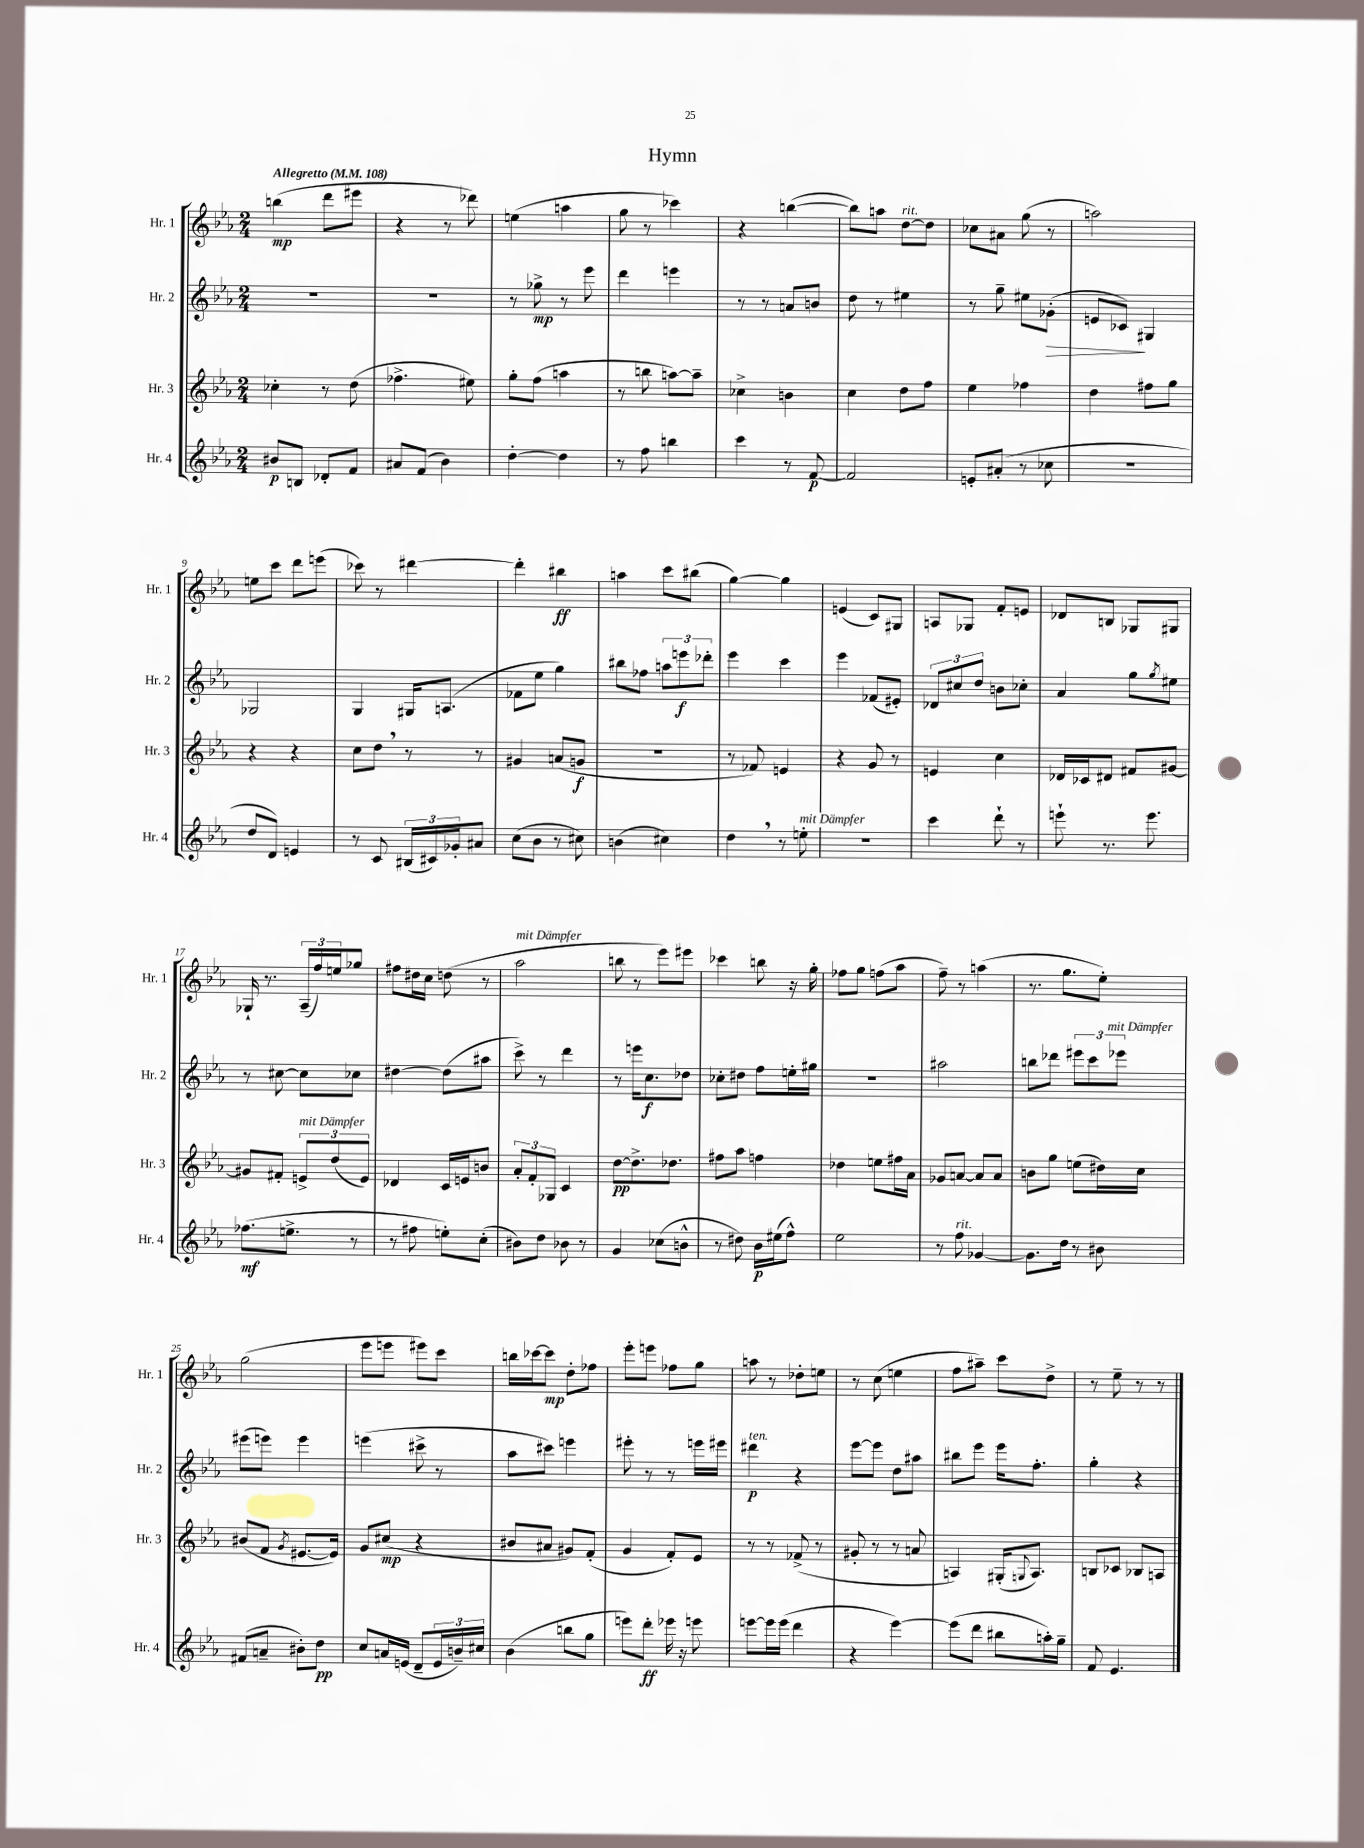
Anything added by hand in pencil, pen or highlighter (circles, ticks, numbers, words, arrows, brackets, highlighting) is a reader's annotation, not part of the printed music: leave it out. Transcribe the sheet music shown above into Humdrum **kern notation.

**kern	**dynam	**kern	**dynam	**kern	**dynam	**kern	**dynam
*part4	*part4	*part3	*part3	*part2	*part2	*part1	*part1
*staff4	*staff4	*staff3	*staff3	*staff2	*staff2	*staff1	*staff1
*I"Hr. 4	*	*I"Hr. 3	*	*I"Hr. 2	*	*I"Hr. 1	*
*I'Hr. 4	*	*I'Hr. 3	*	*I'Hr. 2	*	*I'Hr. 1	*
*clefG2	*	*clefG2	*	*clefG2	*	*clefG2	*
*k[b-e-a-]	*	*k[b-e-a-]	*	*k[b-e-a-]	*	*k[b-e-a-]	*
*M2/4	*	*M2/4	*	*M2/4	*	*M2/4	*
*MM108	*	*MM108	*	*MM108	*	*MM108	*
=1	=1	=1	=1	=1	=1	=1	=1
!	!	!	!	!	!	!LO:TX:a:B:t=Allegretto	!
8b#X/L	p	4cc-X'\	.	2r	.	(4bbn\	mp
8Bn/J	.	.	.	.	.	.	.
8d-X'/L	.	8r	.	.	.	8ddd\L	.
8f/J	.	(8dd\	.	.	.	8eee#X\J	.
=2	=2	=2	=2	=2	=2	=2	=2
8a#X/L	.	4.ff-X^\	.	2r	.	4r	.
(8f/J	.	.	.	.	.	.	.
4b-\)	.	.	.	.	.	8r	.
.	.	8ee#X\)	.	.	.	8ddd-X\)	.
=3	=3	=3	=3	=3	=3	=3	=3
[4dd'\	.	8gg'\L	.	8r	.	(4een\	.
.	.	(8ff\J	.	8gg-X^\	mp	.	.
4dd\]	.	4aan\	.	8r	.	4aan\	.
.	.	.	.	8eee-\	.	.	.
=4	=4	=4	=4	=4	=4	=4	=4
8r	.	8r	.	4ddd\	.	8gg\	.
8ff\	.	8bbn\	.	.	.	8r	.
4bbn\	.	[8aan\L)	.	4eeen\	.	4ccc-X\)	.
.	.	8aa~\J]	.	.	.	.	.
=5	=5	=5	=5	=5	=5	=5	=5
4ccc\	.	4cc-X^\	.	8r	.	4r	.
.	.	.	.	8r	.	.	.
8r	.	4bn\	.	8an/L	.	([4bbn\	.
[8f/	p	.	.	8bn/J	.	.	.
=6	=6	=6	=6	=6	=6	=6	=6
2f/]	.	4cc\	.	8dd\	.	8bb\L])	.
.	.	.	.	8r	.	8aan\J	.
!	!	!	!	!	!	!LO:TX:a:i:t=rit.	!
.	.	8dd\L	.	4ee#X\	.	[8dd\L	.
.	.	8ff\J	.	.	.	8dd\J]	.
=7	=7	=7	=7	=7	=7	=7	=7
8en'/L	.	4ee-\	.	8r	.	8cc-X\L	.
(8a#X'/J	.	.	.	8gg~\	.	8a#X\J	.
8r	.	4ff-X\	.	8ee#X\L	.	(8gg\	.
!	!	!	!	!	!LO:HP:b	!	!
8cc-X\	.	.	.	(8g-X'\J	>	8r	.
=8	=8	=8	=8	=8	=8	=8	=8
2r	.	4dd\	.	8en/L	.	2aan\)	.
.	.	.	.	8c-X/J)	.	.	.
.	.	8ff#X\L	.	4G#X/	]	.	.
.	.	8gg\J	.	.	.	.	.
!!LO:LB:g=z
=9	=9	=9	=9	=9	=9	=9	=9
8dd/L	.	4r	.	2G-X/	.	8een\L	.
8d/J)	.	.	.	.	.	8ccc\J	.
4en/	.	4r	.	.	.	8ddd\L	.
.	.	.	.	.	.	(8eeen\J	.
=10	=10	=10	=10	=10	=10	=10	=10
8r	.	8cc\L	.	4G/	.	8ccc-X\)	.
8c/	.	8dd,\J	.	.	.	8r	.
(24B#X/LL	.	8r	.	16G#X/KL	.	[4ddd#X\	.
24c#X/)	.	.	.	.	.	.	.
.	.	.	.	(8.An/J	.	.	.
24g-X'/J	.	.	.	.	.	.	.
8a#X/J	.	8r	.	.	.	.	.
=11	=11	=11	=11	=11	=11	=11	=11
(8cc\L	.	4g#X/	.	8f-X\L	.	4ddd#'\]	.
8b-\J	.	.	.	8ee-\J	.	.	.
8r	.	(8an/L	.	4gg\)	.	4bb#X\	ff
8cc#X\)	.	8gn/J	f	.	.	.	.
=12	=12	=12	=12	=12	=12	=12	=12
(4bn\	.	2r	.	8bb#X\L	.	4aan\	.
.	.	.	.	8ff-X\J	.	.	.
4cc#X\)	.	.	.	12aan\L	.	8ccc\L	.
.	.	.	.	12eeen\	f	.	.
.	.	.	.	.	.	(8bb#X\J	.
.	.	.	.	12ddd-X'\J	.	.	.
=13	=13	=13	=13	=13	=13	=13	=13
4dd,\	.	8r	.	4eee-\	.	[4gg\)	.
.	.	8f-X/)	.	.	.	.	.
8r	.	4en/	.	4ccc\	.	4gg\]	.
!LO:TX:a:i:t=mit Dämpfer	!	!	!	!	!	!	!
8een'\	.	.	.	.	.	.	.
=14	=14	=14	=14	=14	=14	=14	=14
2r	.	4r	.	4eee-\	.	(4en/	.
.	.	8g/	.	(8f-X/L	.	8c/L)	.
.	.	8r	.	8e#X'/J)	.	8G#X/J	.
=15	=15	=15	=15	=15	=15	=15	=15
4ccc\	.	4en/	.	12d-X/L	.	8An/L	.
.	.	.	.	12cc#X/	.	.	.
.	.	.	.	.	.	8G-X/J	.
.	.	.	.	12dd/J	.	.	.
8ddd`\	.	4cc\	.	8bn\L	.	8f'/L	.
8r	.	.	.	8cc-X'\J	.	8en/J	.
=16	=16	=16	=16	=16	=16	=16	=16
8eeen`\	.	16d-X/LL	.	4a-/	.	8d-X/L	.
.	.	16c-X/J	.	.	.	.	.
8.r	.	8d#X/J	.	.	.	8Bn/J	.
.	.	8f#X/L	.	8gg\L	.	8G-X/L	.
8.eee\	.	.	.	.	.	.	.
.	.	.	.	8qgg/	.	.	.
.	.	[8g#X/J	.	8ee#X\J	.	8G#X/J	.
!!LO:LB:g=z
=17	=17	=17	=17	=17	=17	=17	=17
(8.ff-X\L	mf	8g#X/L]	.	8r	.	16G-X`/	.
.	.	.	.	.	.	8.r	.
.	.	8f#X'/J	.	[8cc#X\	.	.	.
8.een^\J	.	.	.	.	.	.	.
!	!	!LO:TX:a:i:t=mit Dämpfer	!	!	!	!	!
.	.	12en^/L	.	8cc#\L]	.	(24A-~/LL	.
.	.	.	.	.	.	24ff/)	.
.	.	(12dd/	.	.	.	24een/J	.
8r	.	.	.	8cc-X\J	.	8gg-X/J	.
.	.	12e/J)	.	.	.	.	.
=18	=18	=18	=18	=18	=18	=18	=18
8r	.	4d-X/	.	[4dd#X\	.	8ff#X\L	.
8ff#X\	.	.	.	.	.	16dd#X\L	.
.	.	.	.	.	.	16cc\JJ	.
8een'\L)	.	16c/LL	.	(8dd#\L]	.	(8ddn\	.
.	.	16en/J	.	.	.	.	.
(8cc'\J	.	8bn/J	.	8aa#X\J	.	8r	.
=19	=19	=19	=19	=19	=19	=19	=19
!	!	!	!	!	!	!LO:TX:a:i:t=mit Dämpfer	!
8b#X\L)	.	12a-'/L	.	8ccc^\)	.	2aa-\	.
.	.	12f'/	.	.	.	.	.
8dd\J	.	.	.	8r	.	.	.
.	.	12G-X/J	.	.	.	.	.
8b-X\	.	4c/	.	4ddd\	.	.	.
8r	.	.	.	.	.	.	.
=20	=20	=20	=20	=20	=20	=20	=20
4g/	.	[8dd\L	pp	8r	.	8bbn\	.
.	.	8.dd^\]	.	16eeen\KL	.	8r	.
.	.	.	.	8.cc\	f	.	.
(8cc-X\L	.	.	.	.	.	8eee-\L)	.
.	.	8.dd-X\J	.	.	.	.	.
8bn^^\J	.	.	.	8dd-X\J	.	8eee#X\J	.
=21	=21	=21	=21	=21	=21	=21	=21
8r	.	8ff#X\L	.	8cc-X'\L	.	4ccc-X\	.
8dd#X\)	.	8aa-\J	.	8dd#X\J	.	.	.
16b-\LL	p	4ffn\	.	8ff\L	.	8bbn\	.
(16ee#X\J	.	.	.	.	.	.	.
8ff^^\J)	.	.	.	16een'\L	.	16r	.
.	.	.	.	16gg#X\JJ	.	16gg'\	.
=22	=22	=22	=22	=22	=22	=22	=22
2ee-\	.	4dd-X\	.	2r	.	8ff-X\L	.
.	.	.	.	.	.	8gg\J	.
.	.	8een\L	.	.	.	(8ffn\L	.
.	.	16ff#X\L	.	.	.	8aa-\J	.
.	.	16a-\JJ	.	.	.	.	.
=23	=23	=23	=23	=23	=23	=23	=23
8r	.	8g-X/L	.	2aa#X\	.	8ff~\)	.
!LO:TX:a:i:t=rit.	!	!	!	!	!	!	!
8ff\	.	[8an/J	.	.	.	8r	.
[4g-X/	.	8a/L]	.	.	.	(4aan\	.
.	.	8a/J	.	.	.	.	.
=24	=24	=24	=24	=24	=24	=24	=24
8.g-\L]	.	8bn\L	.	8bbn\L	.	8.r	.
.	.	8gg\J	.	8ddd-X\J	.	.	.
16dd\Jk	.	.	.	.	.	8.gg\L	.
8r	.	(8een\L	.	12eee#X\L	.	.	.
.	.	.	.	12ccc\	.	.	.
8b#X\	.	16dd#X\L)	.	.	.	8ee-'\J)	.
!	!	!	!	!LO:TX:a:i:t=mit Dämpfer	!	!	!
.	.	.	.	12eee-X\J	.	.	.
.	.	16cc\JJ	.	.	.	.	.
!!LO:LB:g=z
=25	=25	=25	=25	=25	=25	=25	=25
(8f#X/L	.	(8b#X/L	.	(8eee#X\L	.	(2gg\	.
8an~/J	.	8f/J	.	8eeen\J)	.	.	.
.	.	8qg/	.	.	.	.	.
8b#X'\L)	.	[8.e#X/L	.	4eee\	.	.	.
8dd\J	pp	.	.	.	.	.	.
.	.	16e#/Jk])	.	.	.	.	.
=26	=26	=26	=26	=26	=26	=26	=26
8cc/L	.	8g/L	.	(4eeen\	.	8eee-\L	.
16an/L	.	(8cc#X/J	mp	.	.	8eeen\J	.
(16en/JJ	.	.	.	.	.	.	.
8d~/L	.	4r	.	8ccc#X^\	.	8eee#X\L)	.
24e/L	.	.	.	8r	.	8ccc\J	.
24bn~/)	.	.	.	.	.	.	.
24cc#X/JJ	.	.	.	.	.	.	.
=27	=27	=27	=27	=27	=27	=27	=27
(4b-\	.	8b#X/L	.	8aa-\L	.	16bbn\LL	.
.	.	.	.	.	.	[16ccc-X\J	.
.	.	8a#X/J	.	8ccc#X\J)	.	8ccc-\J]	mp
8bbn\L	.	8g#X/L)	.	4eeen\	.	8dd'\L	.
8gg\J	.	(8f'/J	.	.	.	8ff-X\J	.
=28	=28	=28	=28	=28	=28	=28	=28
8eeen\L)	.	4g/	.	8eee#X'\	.	8eee-'\L	.
8ddd'\J	ff	.	.	8r	.	8eeen\J	.
16eee-X\	.	8f'/L)	.	8r	.	8ff-X\L	.
16r	.	.	.	.	.	.	.
8eeen\	.	8e-/J	.	16eeen\LL	.	8gg\J	.
.	.	.	.	16eee#X\JJ	.	.	.
=29	=29	=29	=29	=29	=29	=29	=29
!	!	!	!	!LO:TX:a:i:t=ten.	!	!	!
[8eeen\L	.	8r	.	4ddd#X\	p	8aan\	.
16eee\L]	.	8r	.	.	.	8r	.
(16eee\JJ	.	.	.	.	.	.	.
4ddd\	.	(8f-X^/	.	4r	.	8dd-X'\L	.
.	.	8r	.	.	.	8een\J	.
=30	=30	=30	=30	=30	=30	=30	=30
4r	.	8g#X'/	.	[8eee-\L	.	8r	.
.	.	8r	.	8eee-\J]	.	(8cc\	.
[4eee-\)	.	8r	.	8dd\L	.	4een\	.
.	.	8an/	.	8aa#X\J	.	.	.
=31	=31	=31	=31	=31	=31	=31	=31
(8eee-\L]	.	4An/)	.	8bb#X\L	.	8ff\L	.
8ddd\J	.	.	.	8eee-\J	.	8aa#X~\J)	.
8bb#X\L	.	(16G#X'/KL	.	16eee-\KL	.	8ccc\L	.
.	.	8qqGn/	.	.	.	.	.
.	.	8.A/J)	.	8.ff'\J	.	.	.
16aan'\L)	.	.	.	.	.	8dd^\J	.
16gg~\JJ	.	.	.	.	.	.	.
=32	=32	=32	=32	=32	=32	=32	=32
8f/	.	8Bn/L	.	4gg'\	.	8r	.
4.e-/	.	8c-X/J	.	.	.	8ee-~\	.
.	.	8B-X/L	.	4r	.	8r	.
.	.	8An/J	.	.	.	8r	.
==	==	==	==	==	==	==	==
*-	*-	*-	*-	*-	*-	*-	*-
